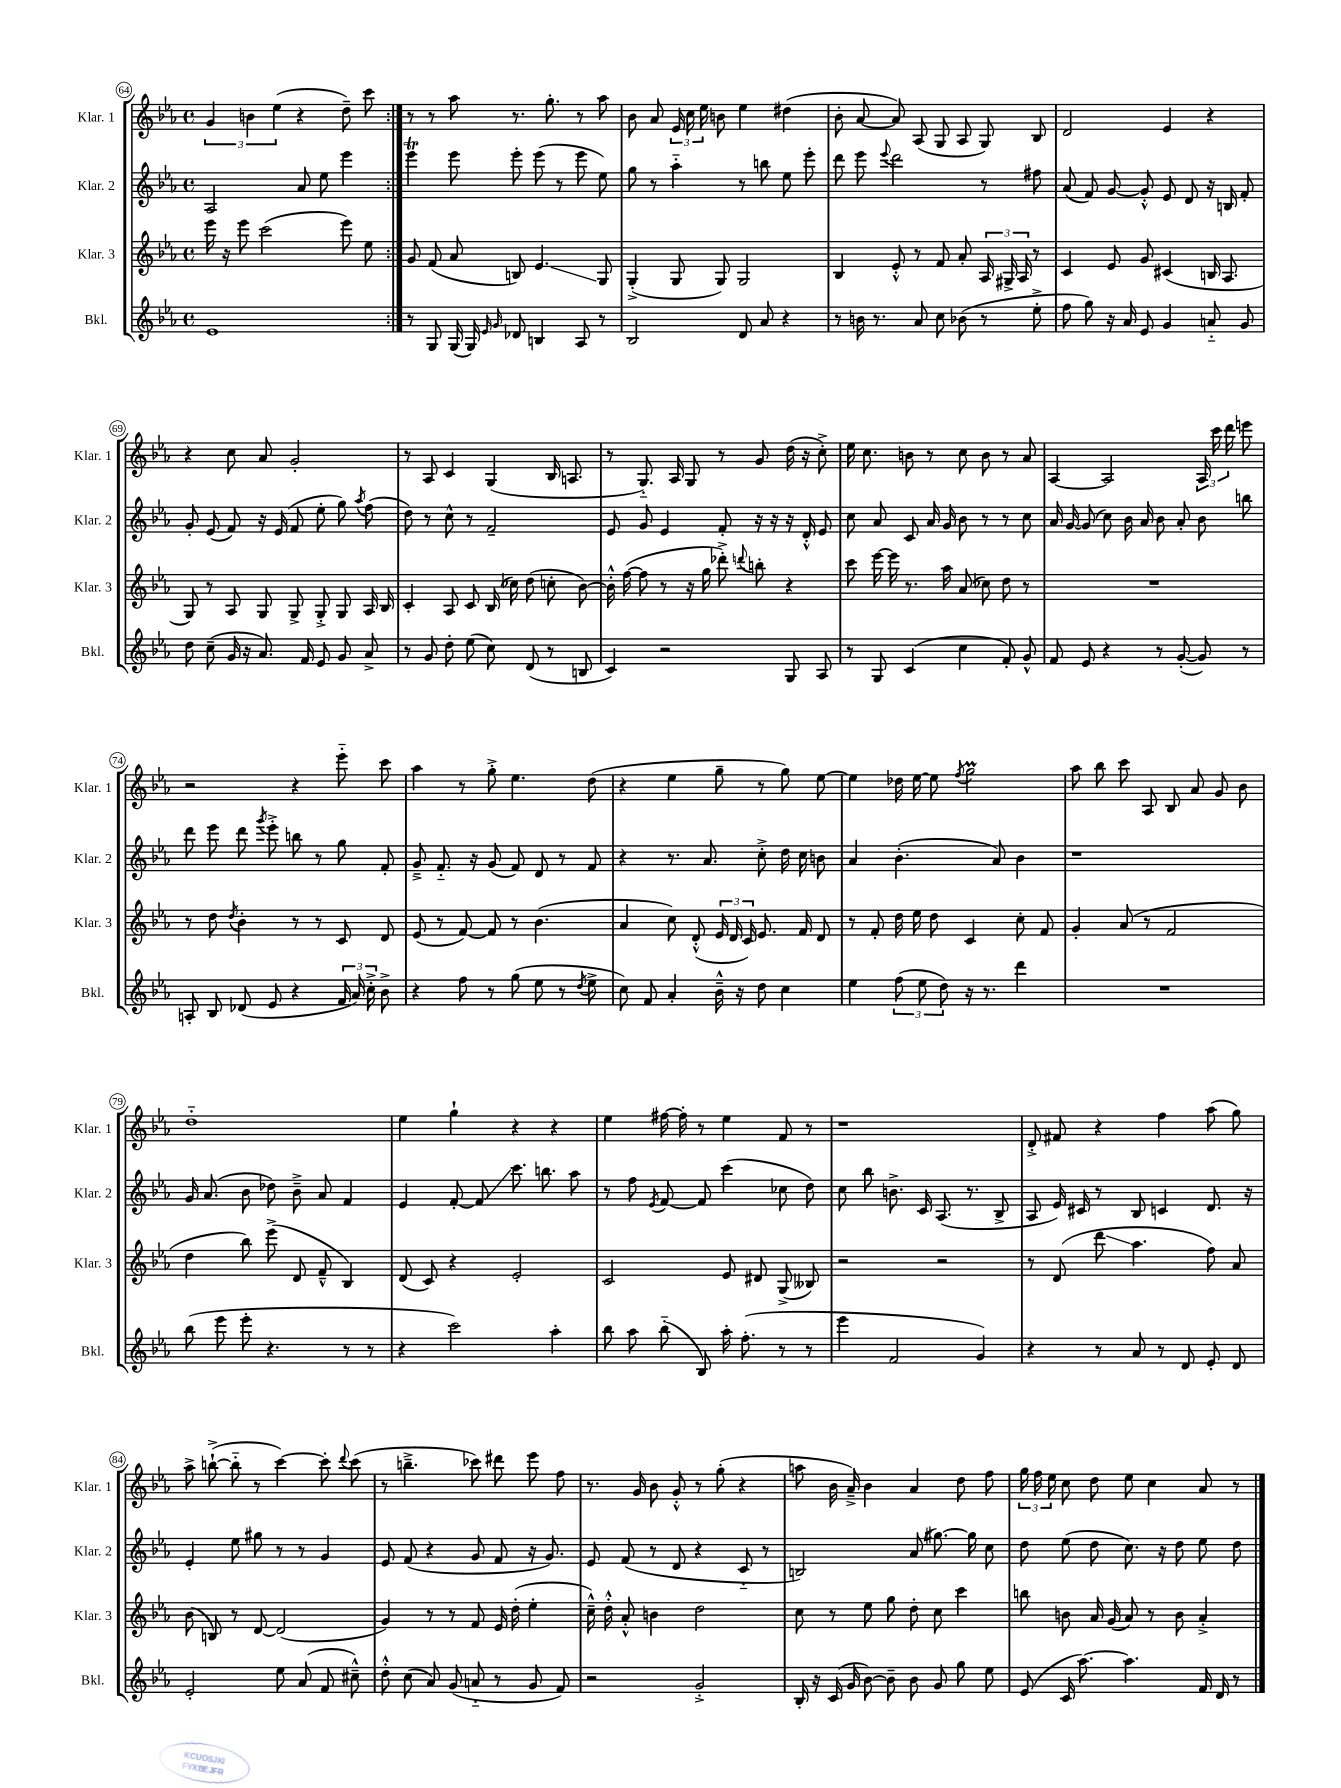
<<
\new StaffGroup <<
\new Staff = "s0" \with { instrumentName = "Klar. 1" shortInstrumentName = "Klar. 1" } {
    \clef treble \key ees \major \defaultTimeSignature \time 4/4
    \autoBeamOff \repeat volta 2 { \tuplet 3/2 { g'4 b'4 ees''4( } r4 d''8--) c'''8 | }
    r8 r8 aes''8 r8. g''8.-. r8 aes''8 |
    bes'8 aes'8 \tuplet 3/2 { ees'16 c''16 ees''16 } b'8 ees''4 dis''4( |
    bes'8-. aes'8~ aes'8) aes8( g8 aes8 g8) bes8 |
    d'2 ees'4 r4 |
    r4 c''8 aes'8 g'2-. |
    r8 aes8 c'4 g4( bes16 a8. |
    r8 g8.-_) aes16 g8 r8 g'8 d''16( r16 c''8-.->) |
    ees''16 c''8. b'8 r8 c''8 b'8 r8 aes'8 |
    aes4~ aes2 \tuplet 3/2 { aes16 c'''16 d'''16 } e'''8 |
    r2 r4 ees'''8-_ c'''8 |
    aes''4 r8 g''8-.-> ees''4. d''8( |
    r4 ees''4 g''8-- r8 g''8) ees''8~ |
    ees''4 des''16 ees''16~ ees''8 \acciaccatura { f''8 } g''2\prall |
    aes''8 bes''8 c'''8 aes8 bes8 aes'8 g'8 bes'8 |
    d''1-_ |
    ees''4 g''4-! r4 r4 |
    ees''4 fis''16~ fis''16-. r8 ees''4 f'8 r8 |
    r1 |
    d'8-.-> fis'8 r4 f''4 aes''8( g''8) |
    aes''8-> b''8~-!->( b''8-_ r8 c'''4~) c'''8-. \appoggiatura { d'''8 } c'''8( |
    r8 b''4.---> ces'''8) dis'''8 ees'''8 f''8 |
    r8. g'16 bes'8 g'8-.-^ r8 g''8-.( r4 |
    a''8 bes'16 aes'16--->) bes'4 aes'4 d''8 f''8 |
    \tuplet 3/2 { g''16 f''16 ees''16 } c''8 d''8 ees''8 c''4 aes'8 r8 \bar "|." |
}
\new Staff = "s1" \with { instrumentName = "Klar. 2" shortInstrumentName = "Klar. 2" } {
    \clef treble \key ees \major \defaultTimeSignature \time 4/4
    \autoBeamOff \repeat volta 2 { aes2 aes'8 ees''8 ees'''4 | }
    ees'''4\trill ees'''8 ees'''8-. ees'''8( r8 ees'''8 ees''8) |
    g''8 r8 aes''4-_ r8 b''8 ees''8 ees'''8-. |
    d'''8 ees'''8 \appoggiatura { ees'''8 } d'''2 r8 fis''8 |
    aes'8( f'8) g'8~ g'8-.-^ ees'8 d'8 r16 b16 f'8-. |
    g'8-. ees'8( f'8) r16 ees'16( f'8 ees''8-. g''8) \acciaccatura { aes''8 } f''8( |
    d''8) r8 c''8-^ r8 f'2-- |
    ees'8 g'8 ees'4 f'8-. r16 r16 r16 d'16-.-^ ees'8 |
    c''8 aes'8 c'8 aes'16 g'16 bes'8 r8 r8 c''8 |
    aes'16 g'16~ g'8( c''8) bes'16 aes'16 bes'8 aes'8-. bes'8 b''8 |
    d'''8 ees'''8 d'''8 \acciaccatura { g'''8 } ees'''8-.-> b''8 r8 g''8 f'8-. |
    g'8---> f'8.-_ r16 g'8( f'8) d'8 r8 f'8 |
    r4 r8. aes'8. c''8-.-> d''16 c''16 b'8 |
    aes'4 bes'4.-.( aes'8) bes'4 |
    r1 |
    g'16 aes'8.( bes'8 des''8) bes'8---> aes'8 f'4 |
    ees'4 f'8~-. f'8\glissando c'''8. b''8. aes''8 |
    r8 f''8 \acciaccatura { ees'8 } f'8~ f'8 c'''4( ces''8 d''8) |
    c''8 bes''8 b'8.-> c'16 aes8.( r8. bes8-> |
    aes8 ees'16) cis'16 r8 bes8 c'4 d'8. r16 |
    ees'4-. ees''8 gis''8 r8 r8 g'4 |
    ees'8 f'8( r4 g'8 f'8 r16 g'8.) |
    ees'8 f'8( r8 d'8 r4 c'8-_ r8 |
    b2) aes'8( gis''8.~) gis''16 c''8 |
    d''8 ees''8( d''8 c''8.) r16 d''8 ees''8 d''8 \bar "|." |
}
\new Staff = "s2" \with { instrumentName = "Klar. 3" shortInstrumentName = "Klar. 3" } {
    \clef treble \key ees \major \defaultTimeSignature \time 4/4
    \autoBeamOff \repeat volta 2 { ees'''16 r16 ees'''8 c'''2( ees'''8) ees''8 | }
    g'8 f'8( aes'8 b8) ees'4.\glissando g8 |
    g4-.->( g8 g8) g2 |
    bes4 ees'8-.-^ r8 f'8 aes'8-. \tuplet 3/2 { aes16 gis16-> aes16 } r8 |
    c'4 ees'8 g'8 cis'4( b16 aes8. |
    g8) r8 aes8 g8 g8-> g8-.-> g8 aes16 bes16 |
    c'4-. aes8 c'8 bes16( ces''16) d''8( c''8-. bes'8~) |
    bes'16-.-^ f''16~( f''8 r8 r16 g''16 des'''8-.->) \appoggiatura { d'''8 } b''8-. r4 |
    c'''8 ees'''16~ ees'''16 r8. aes''16 aes'8( ces''8) d''8 r8 |
    R1 |
    r8 d''8 \acciaccatura { d''8 } bes'4-. r8 r8 c'8 d'8 |
    ees'8( r8 f'8~) f'8 r8 bes'4.( |
    aes'4 c''8) d'8-.-^( \tuplet 3/2 { ees'16 d'16 c'16) } ees'8. f'16 d'8 |
    r8 f'8-. d''16 ees''16 d''8 c'4 c''8-. f'8 |
    g'4-. aes'8( r8 f'2 |
    d''4 bes''8) ees'''8->( d'8 f'8---^ bes4) |
    d'8( c'8) r4 ees'2-. |
    c'2 ees'8 dis'8 g8->( beses8) |
    r2 r2 |
    r8 d'8( d'''8\glissando aes''4. f''8) aes'8 |
    bes'8( b8) r8 d'8~ d'2( |
    g'4) r8 r8 f'8 ees'16 d''16-.( ees''4-. |
    c''16---^) d''16-.-^ aes'8-.-^ b'4 d''2 |
    c''8 r8 ees''8 g''8 d''8-. c''8 c'''4 |
    b''8 b'8 aes'16 g'16( aes'8) r8 b'8 aes'4-.-> \bar "|." |
}
\new Staff = "s3" \with { instrumentName = "Bkl." shortInstrumentName = "Bkl." } {
    \clef treble \key ees \major \defaultTimeSignature \time 4/4
    \autoBeamOff \repeat volta 2 { ees'1 | }
    r8 g8 g16( g16) \grace { ees'16 g'16 } des'8 b4 aes8 r8 |
    bes2 d'8 aes'8 r4 |
    r8 b'16 r8. aes'8 c''8 bes'8( r8 ees''8-.-> |
    f''8 g''8) r16 aes'16 ees'8 g'4 a'8-_ g'8 |
    d''8 c''8--( g'16 r16 aes'8.) f'16 ees'8 g'8 aes'8-> |
    r8 g'8 d''8-. ees''8( c''8) d'8( r8 b8 |
    c'4) r2 g8 aes8 |
    r8 g8 c'4( c''4 f'8-.) g'8-^ |
    f'8 ees'8 r4 r8 g'8~-.( g'8) r8 |
    a8-. bes8 des'8( ees'8 r4 \tuplet 3/2 { f'16 aes'16) c''16-.-> } bes'8-> |
    r4 f''8 r8 g''8( ees''8 r8 \acciaccatura { d''8 } ees''8-> |
    c''8) f'8 aes'4-. bes'16---^ r16 d''8 c''4 |
    ees''4 \tuplet 3/2 { f''8( ees''8 d''8) } r16 r8. d'''4 |
    R1 |
    bes''8( ees'''8 ees'''8-. r4. r8 r8 |
    r4 c'''2) aes''4-. |
    bes''8 aes''8 bes''8-_( bes8) aes''16-. f''8.-.( r8 r8 |
    ees'''4 f'2 g'4) |
    r4 r8 aes'8 r8 d'8 ees'8-. d'8 |
    ees'2-. ees''8 aes'8( f'8 cis''8---^) |
    d''8-.-^ c''8( aes'8) g'8( a'8-_ r8 g'8 f'8) |
    r2 g'2-.-> |
    bes16-. r16 c'16( g'16 bes'8~) bes'8-- bes'8 g'8 g''8 ees''8 |
    ees'8( c'16 aes''8.~) aes''4. f'16 d'16 r8 \bar "|." |
}
>>
>>
\layout { \context { \Score currentBarNumber = #64 \override BarNumber.stencil = #(make-stencil-circler 0.1 0.3 ly:text-interface::print) } }
